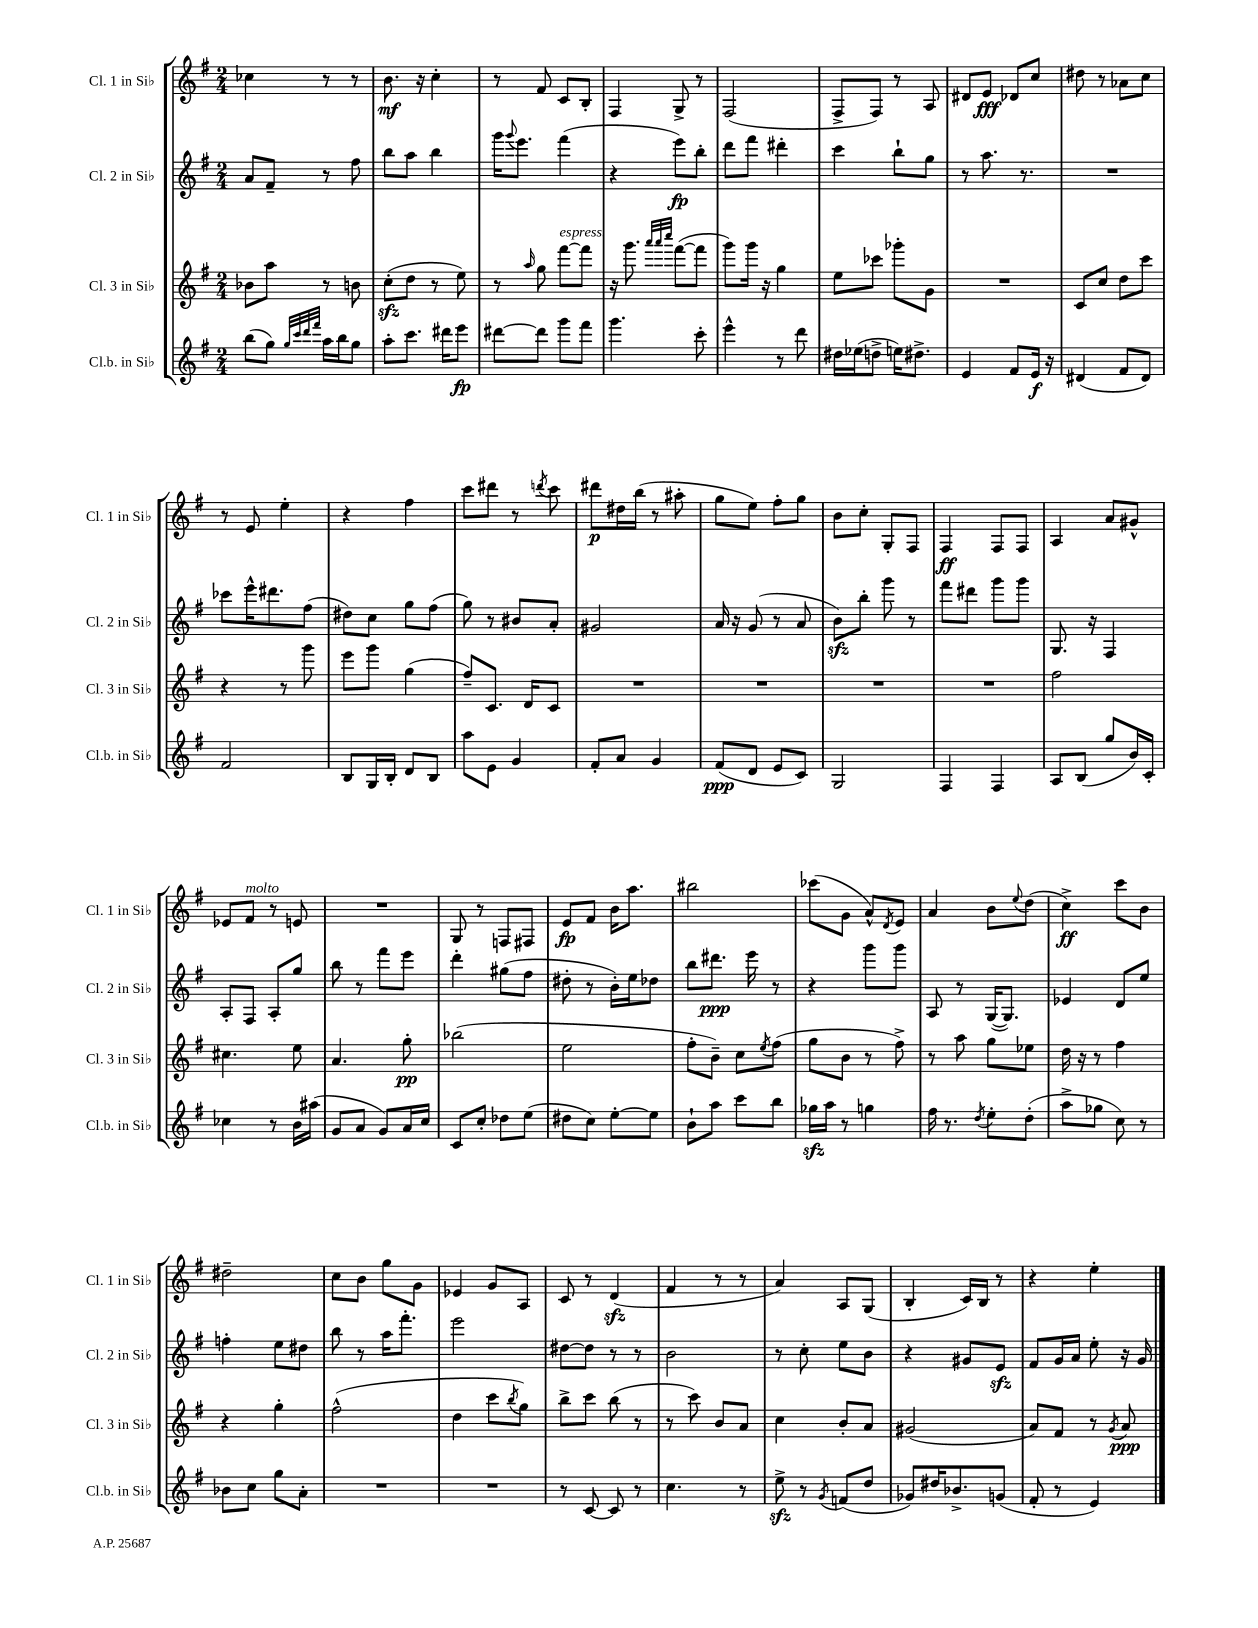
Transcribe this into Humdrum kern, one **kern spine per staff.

**kern	**kern	**kern	**kern
*staff4	*staff3	*staff2	*staff1
*clefG2	*clefG2	*clefG2	*clefG2
*k[f#]	*k[f#]	*k[f#]	*k[f#]
*M2/4	*M2/4	*M2/4	*M2/4
(8bb	8b-	8a	4cc-
8gg)	8aa	8f#~	.
32qqgg	.	.	.
32qqccc	.	.	.
32qqddd	.	.	.
32qqfff#	.	.	.
16aa	8r	8r	8r
16bb	.	.	.
8gg	8b	8ff#	8r
=	=	=	=
8aa'	(8cc'	8bb	8.b
8.ccc	8dd	8aa	.
.	.	.	16r
.	8r	4bb	4cc'
16ddd#	.	.	.
8eee	8ee)	.	.
=	=	=	=
[8ddd#	8r	16ggg	8r
.	.	8qqggg	.
.	.	8.eee	.
.	16qqaa	.	.
8ddd#]	8gg	.	8f#
8ggg	[8fff#	(4fff#	8c
8fff#	8fff#]	.	8B'
=	=	=	=
4.ggg	16r	4r	4F#
.	8.ggg	.	.
.	32qqaaa	.	.
.	32qqaaa	.	.
.	32qqcccc	.	.
.	([8fff#	8eee)	8G^
8ccc'	8fff#]	8bb'	8r
=	=	=	=
4eee^^	8ggg)	8ddd	(2F#
.	16ggg	8fff#	.
.	16r	.	.
8r	4gg	4ddd#'	.
8ddd	.	.	.
=	=	=	=
16dd#	8ee	4ccc	8F#^
(16ee-	.	.	.
8dd^	8ccc-	.	8F#)
16ee)	8ggg-'	8bb`	8r
8.dd#^	.	.	.
.	8g	8gg	8A
=	=	=	=
4e	2r	8r	8d#
.	.	8.aa	8e
8f#	.	.	8d-
.	.	8.r	.
16e	.	.	8cc
16r	.	.	.
=	=	=	=
(4d#	8c	2r	8dd#
.	8cc	.	8r
8f#	8dd	.	8a-
8d#)	8ccc	.	8cc
=	=	=	=
2f#	4r	8ccc-	8r
.	.	16eee^^	8e
.	.	8.ddd#	.
.	8r	.	4ee'
.	8ggg	(8ff#	.
=	=	=	=
8B	8eee	8dd#)	4r
16G	8ggg	8cc	.
16B'	.	.	.
8d	(4gg	8gg	4ff#
8B	.	(8ff#	.
=	=	=	=
8aa	8ff#~)	8gg)	8ccc
8e	8.c	8r	8ddd#
4g	.	8b#	8r
.	16d	.	.
.	.	.	8qddd
.	8c	8a'	8ccc
=	=	=	=
8f#'	2r	2g#	8ddd#
8a	.	.	16dd#
.	.	.	(16bb
4g	.	.	8r
.	.	.	8aa#'
=	=	=	=
(8f#	2r	16a	8gg
.	.	16r	.
8d	.	(8g	8ee)
8e	.	8r	8ff#'
8c)	.	8a	8gg
=	=	=	=
2G	2r	8b)	8b
.	.	8bb'	8cc'
.	.	8ggg	8G'
.	.	8r	8F#
=	=	=	=
4F#	2r	8fff#	4F#
.	.	8ddd#	.
4F#	.	8ggg	8F#
.	.	8ggg	8F#
=	=	=	=
8A	2ff#	8.G	4A
(8B	.	.	.
.	.	16r	.
8gg	.	4F#	8a
16b)	.	.	8g#^^
16c'	.	.	.
=	=	=	=
4cc-	4.cc#	8A'	8e-
.	.	8F#	8f#
8r	.	8A'	8r
16b	8ee	8gg	8e
(16aa#	.	.	.
=	=	=	=
8g	4.a	8bb	2r
8a	.	8r	.
8g)	.	8fff#	.
16a	8gg'	8eee	.
16cc	.	.	.
=	=	=	=
8c	(2bb-	4ddd'	8G
8cc'	.	.	8r
8dd-	.	(8gg#	8F
(8ee	.	8ff#	8F#
=	=	=	=
8dd#	2ee	8dd#'	8e
8cc)	.	8r	8f#
[8ee'	.	16b')	16b
.	.	16ee	8.aa
8ee]	.	8dd-	.
=	=	=	=
8b`	8ff#'	8bb	2bb#
8aa	8b~)	8.ddd#	.
8ccc	8cc	.	.
.	.	16eee	.
.	8qee	.	.
8bb	(8ff#	8r	.
=	=	=	=
16gg-	8gg	4r	(8ccc-
16aa	.	.	.
8r	8b	.	8g
4gg	8r	8ggg	8a^^)
.	.	.	8qd
.	8ff#^)	8ggg	8e
=	=	=	=
16ff#	8r	8A	4a
8.r	.	.	.
.	8aa	8r	.
8qdd	.	.	.
8ee'	8gg	([16G	8b
.	.	8.G])	.
.	.	.	8qqee
(8dd'	8ee-	.	(8dd
=	=	=	=
8aa^	16dd	4e-	4cc^)
.	16r	.	.
8gg-	8r	.	.
8cc)	4ff#	8d	8ccc
8r	.	8ee	8b
=	=	=	=
8b-	4r	4ff'	2dd#~
8cc	.	.	.
8gg	4gg'	8ee	.
8a'	.	8dd#	.
=	=	=	=
2r	(2ff#^^	8bb	8cc
.	.	8r	8b
.	.	16aa	8gg
.	.	8.fff#'	.
.	.	.	8g
=	=	=	=
2r	4dd	2eee	4e-
.	8ccc	.	8g
.	8qbb	.	.
.	8gg)	.	8A
=	=	=	=
8r	8bb^	[8dd#	8c
[8c	8ccc	8dd#]	8r
8c]	(8bb	8r	(4d
8r	8r	8r	.
=	=	=	=
4.cc	8r	2b	4f#
.	8ccc)	.	.
.	8b	.	8r
8r	8a	.	8r
=	=	=	=
8ee^	4cc	8r	4a)
8r	.	8cc'	.
8qg	.	.	.
(8f	8b'	8ee	8A
8dd	8a	8b	(8G
=	=	=	=
8g-)	(2g#	4r	4B'
16dd#	.	.	.
8.b-^	.	.	.
.	.	8g#	16c)
.	.	.	16B
(8g	.	8e	8r
=	=	=	=
8f#'	8a)	8f#	4r
8r	8f#	16g	.
.	.	16a	.
4e)	8r	8ee'	4ee'
.	8qg	.	.
.	8a	16r	.
.	.	16g	.
==	==	==	==
*-	*-	*-	*-
